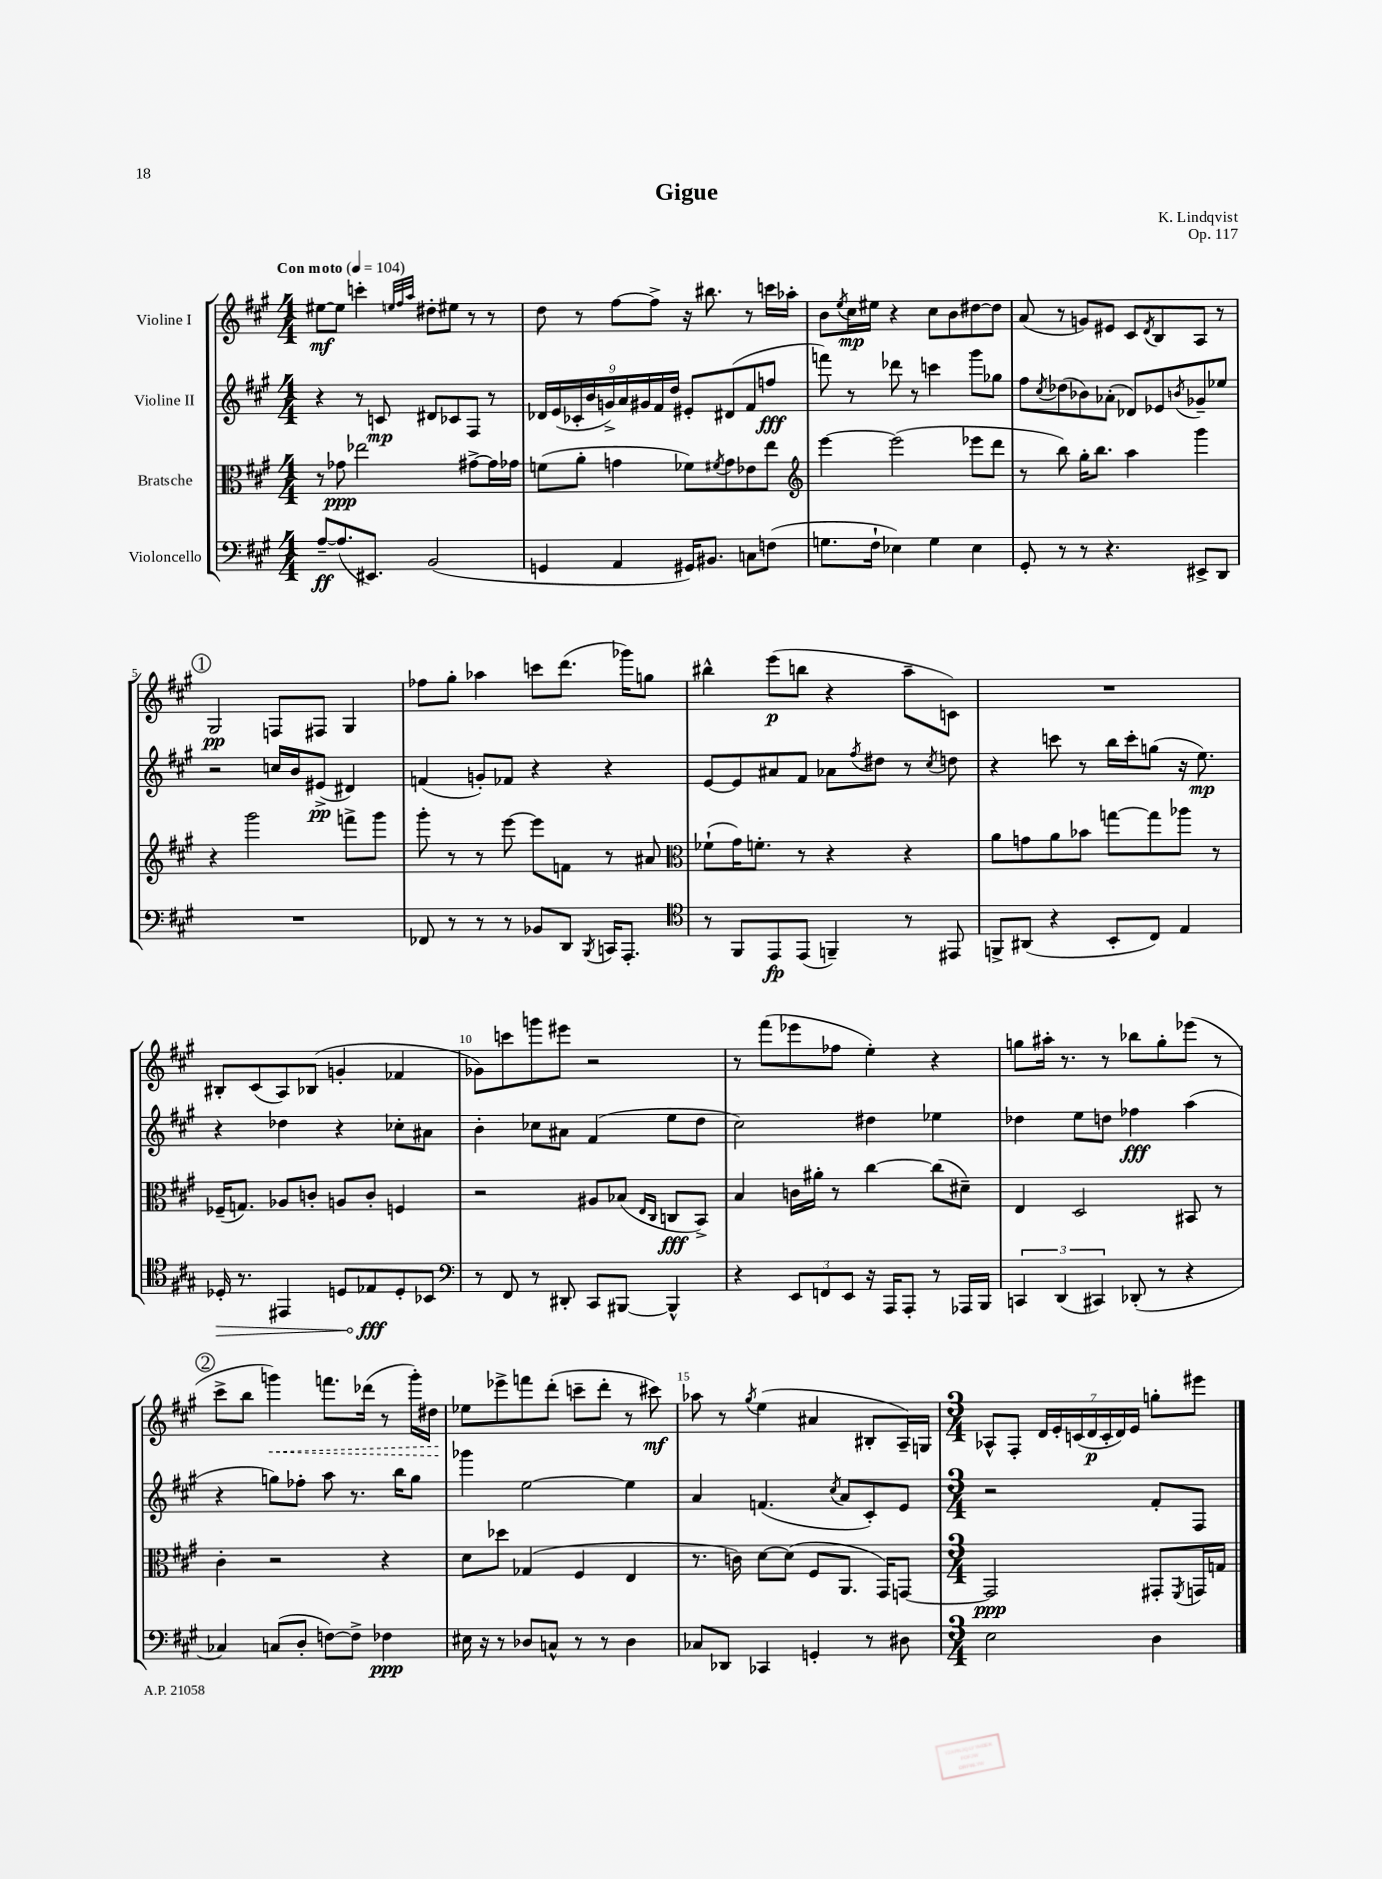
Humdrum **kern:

**kern	**kern	**kern	**kern
*staff4	*staff3	*staff2	*staff1
*clefF4	*clefC3	*clefG2	*clefG2
*k[f#c#g#]	*k[f#c#g#]	*k[f#c#g#]	*k[f#c#g#]
*M4/4	*M4/4	*M4/4	*M4/4
*MM104	*MM104	*MM104	*MM104
[8A~/L	8r	4r	[8ee#\L
(8.A/]	8g-\	.	8ee#\]J
.	2ee-\	8r	4ccc'\
8.EE#/J)	.	.	.
.	.	8c/	.
.	.	.	32qqee/LLL
.	.	.	32qqff#/
.	.	.	32qqaa/JJJ
(2BB/	.	8d#/L	8dd#'\L
.	.	8c-/	8ee#\J
.	[8g#^\L	8F#/J	8r
.	16g#\]L	8r	8r
.	16g-\JJ	.	.
=	=	=	=
4GG/	(8f\L	18d-/LL	8dd\
.	.	(18e/	.
.	.	18c-'/	.
.	8a'\J	.	8r
.	.	18b/	.
.	.	18g^/)	.
4AA/	4g\	.	[8ff#\L
.	.	18a/	.
.	.	18g#/	.
.	.	.	8ff#^\]J
.	.	18f#/	.
.	.	18dd/JJ	.
16GG#/LK)	8f-\L)	8e#'/L	16r
8.BB#/J	.	.	8.bb#\
.	8qf#/	.	.
.	8g\	(8d#/	.
8C\L	8e-\	8f#/	8r
(8F\J	8ee\J	8ff/J	16ccc\LL
.	.	.	16aa-'\JJ
=	=	=	=
*	*clefG2	*	*
8.G\L	[4eee\	8fff\)	8b\L
.	.	.	8qee/
.	.	8r	16cc#\L
16F#`\Jk	.	.	16ee#\JJ
4E-\)	(2eee\]	8ddd-\	4r
.	.	8r	.
4G\	.	4ccc\	8cc#\L
.	.	.	8b\
4E-\	8eee-\L	8ggg#\L	[8dd#\
.	8ddd\J	8gg-\J	8dd#\]J
=	=	=	=
8GG#'/	8r	8ff#\L	(8a/
.	.	8qcc#/	.
8r	8bb\)	(8dd-\	8r
8r	16gg#'\LK	8b-\)	8g/L)
.	8.bb\J	.	.
4.r	.	(8a-'\J	8e#/J
.	4aa\	8d-/L)	8c#/L
.	.	.	8qd/
.	.	8e-/	8B/
.	.	8qb/	.
8EE#^/L	4ggg#\	8g-~/	8A/J
8DD/J	.	8ee-/J	8r
=	=	=	=
1r	4r	2r	2G#/
.	2ggg#\	.	.
.	.	16cc/LL	8F/L
.	.	16b/J	.
.	.	(8e#^/J	8F#/J
.	8fff^\L	4d#/)	4G#/
.	8ggg#\J	.	.
=	=	=	=
8FF-/	8ggg#'\	(4f/	8ff-\L
8r	8r	.	8gg#'\J
8r	8r	8g'/L)	4aa-\
8r	[8eee\	8f-/J	.
8BB-/L	8eee\]L	4r	8ccc\L
8DD/J	8f\J	.	(8.ddd\J
8qBBB/	.	.	.
16CC/LK	8r	4r	.
8.AAA'/J	.	.	16ggg-\LK)
.	8a#/	.	8gg\J
=	=	=	=
*clefC4	*clefC3	*	*
8r	(8f-`\L	[8e/L	4bb#^^\
8FF#/L	16g#\K)	8e/]	.
.	8.f'\J	.	.
8EE/	.	8a#/	(8eee\L
(8EE/J	8r	8f#/J	8bb\J
4FF~/)	4r	8a-\L	4r
.	.	8qff#/	.
.	.	8dd#\J	.
8r	4r	8r	8aa~\L
.	.	8qcc#/	.
8EE#/	.	8dd\	8c\J)
=	=	=	=
8FF^/L	8a\L	4r	1r
(8AA#/J	8g\	.	.
4r	8a\	8ccc\	.
.	8b-\J	8r	.
8BB'/L	[8gg\L	16bb\LL	.
.	.	16ccc'\J	.
8C#/J)	8gg\]	(8gg\J	.
4E/	8aa-\J	16r	.
.	.	8.ee\)	.
.	8r	.	.
=	=	=	=
16D-'/	(16F-~/LK	4r	8B#'/L
8.r	8.G/J)	.	.
.	.	.	(8c#/
4EE#/	8A-/L	4dd-\	8A/)
.	8c'/J	.	(8B-/J
8D/L	8A/L	4r	4g'/
8E-/	8c'/J	.	.
8D'/	4F/	8cc-'\L	4f-/
8BB-/J	.	8a#\J	.
=	=	=	=
*clefF4	*	*	*
8r	2r	4b'\	8g-\L)
8FF#/	.	.	8ccc\
8r	.	8cc-\L	8ggg\
8DD#'/	.	8a#\J	8eee#\J
8CC#/L	8A#/L	(4f#/	2r
[8BBB#/J	(8B-/J	.	.
.	16qqE/LL	.	.
.	16qqC#/JJ	.	.
4BBB#^^/]	8C/L	8ee\L	.
.	8BB^/J)	8dd\J	.
=	=	=	=
4r	4B/	2cc#\)	8r
.	.	.	(8fff#\L
12EE/L	16c\LL	.	8eee-\
.	16a#'\JJ	.	.
12FF/	.	.	.
.	8r	.	8ff-\J
12EE/J	.	.	.
16r	[4cc#\	4dd#\	4ee'\)
16AAA/LK	.	.	.
8AAA'/J	.	.	.
8r	(8cc#\]L	4ee-\	4r
16AAA-/LL	8d#~\J)	.	.
16BBB/JJ	.	.	.
=	=	=	=
6CC/	4E/	4dd-\	8gg\L
.	.	.	16aa#'\Jk
(6DD/	.	.	.
.	.	.	8.r
.	2D/	8ee\L	.
6CC#/)	.	.	.
.	.	8dd\J	8r
(8DD-'/	.	4ff-\	8bb-\L
8r	.	.	8gg'\
4r	8BB#/	(4aa\	(8eee-\J
.	8r	.	8r
=	=	=	=
4C-/)	4c#'\	4r	8ccc#^\L
.	.	.	8bb\J
(8C/L	2r	8gg\L)	4ggg\)
8D'/J	.	8ff-'\J	.
[8F\L)	.	8aa\	8.fff\L
8F^\]J	.	8.r	.
.	.	.	(16ddd-\Jk
4F-\	4r	.	8r
.	.	16bb\LK	.
.	.	8gg\J	16ggg'\LL)
.	.	.	16dd#\JJ
=	=	=	=
16E#\	8d\L	4ggg-\	8ee-\L
16r	.	.	.
8r	8dd-\J	.	8eee-^\
8D-/L	(4G-/	[2ee\	8fff\
8C^^/J	.	.	(8ddd'\J
8r	4F#/	.	8ccc~\L
8r	.	.	8ddd'\J
4D-\	4E/	4ee\]	8r
.	.	.	8ccc#\)
=	=	=	=
8C-/L	8.r	4a/	8aa-\
8DD-/J	.	.	8r
.	16c\)	.	.
.	.	.	8qgg#/
4CC-/	[8d\L	(4.f/	(4ee\
.	(8d\]J	.	.
4GG'/	8F#/L	.	4a#/
.	.	8qcc#/	.
.	8.AA/J	8a/L	.
8r	.	8c#'/)	8B#'/L
.	16GG#/LK)	.	.
8D#\	[8GG/J	8e/J	16A~/L)
.	.	.	16G/JJ
=	=	=	=
*M3/4	*M3/4	*M3/4	*M3/4
2E\	2GG/]	2r	8A-^^/L
.	.	.	8F#'/J
.	.	.	28d/LL
.	.	.	28e'/
.	.	.	(28c/
.	.	.	28d/
.	.	.	28c'/
.	.	.	28d/)
.	.	.	28e/JJ
4D\	8GG#'/L	8f#'/L	8gg'\L
.	8qFF#/	.	.
.	16GG/L	8F#/J	8eee#\J
.	16G/JJ	.	.
==	==	==	==
*-	*-	*-	*-
